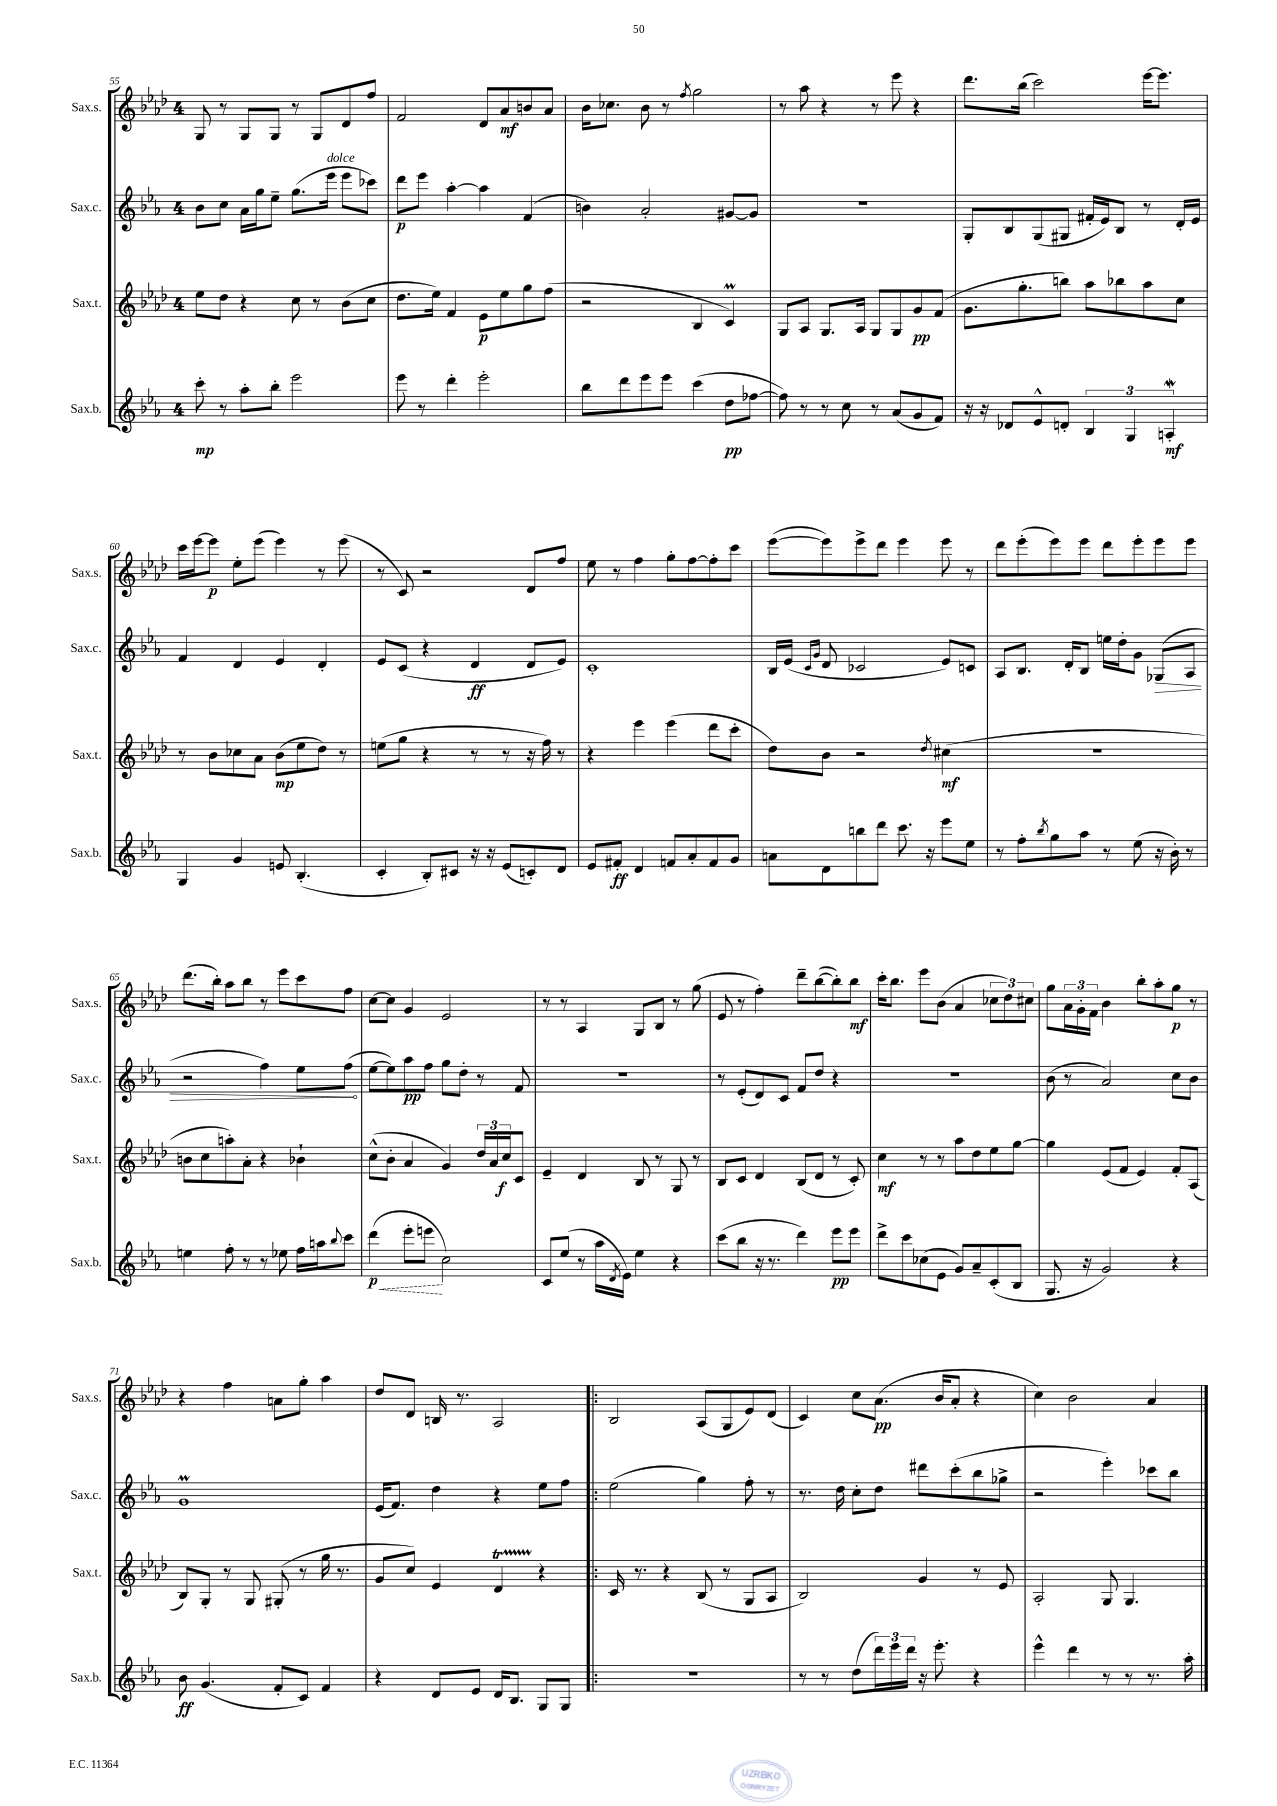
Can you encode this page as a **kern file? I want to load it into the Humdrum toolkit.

**kern	**kern	**kern	**kern
*staff4	*staff3	*staff2	*staff1
*clefG2	*clefG2	*clefG2	*clefG2
*k[b-e-a-]	*k[b-e-a-d-]	*k[b-e-a-]	*k[b-e-a-d-]
*M4/4	*M4/4	*M4/4	*M4/4
8ccc'	8ee-	8b-	8G
8r	8dd-	8cc	8r
8aa-'	4r	16a-	8G
.	.	16gg	.
8bb-'	.	8ee-~	8G
2eee-	8cc	(8.gg	8r
.	8r	.	8G
.	.	16eee-	.
.	(8b-	8eee-	8d-
.	8cc	8ccc-)	8ff
=	=	=	=
8eee-	8.dd-	8ddd	2f
8r	.	8eee-	.
.	16ee-)	.	.
4ddd'	4f	[4aa-'	.
2eee-'	8e-	4aa-]	8d-
.	8ee-	.	8a-
.	8gg	(4f	8b
.	(8ff	.	8a-
=	=	=	=
8bb-	2r	4b)	16b-
.	.	.	8.cc-
8ddd	.	.	.
8eee-	.	2a-'	8b-
8eee-	.	.	8r
.	.	.	8qff
(4ccc	4B-	.	2gg
8dd	4c)	[8g#	.
[8ff-	.	8g#]	.
=	=	=	=
8ff-])	8G	1r	8r
8r	8A-	.	8aa-
8r	8.G	.	4r
8cc	.	.	.
.	16A-	.	.
8r	8G	.	8r
(8a-	8G	.	8eee-
8g	8g	.	4r
8f)	(8f	.	.
=	=	=	=
16r	8.g	8G'	8.ddd-
16r	.	.	.
8d-	.	8B-	.
.	8.gg'	.	(16bb-
8e-^^	.	(8G	2ccc)
8d'	8bb)	8G#	.
6B-	8aa-	16f#'	.
.	.	16e-)	.
.	8bb-	8B-	.
6G	.	.	.
.	8aa-	8r	[16eee-
.	.	.	8.eee-]
6A'	.	.	.
.	8cc	16d'	.
.	.	16e-	.
=	=	=	=
4G	8r	4f	16ccc
.	.	.	[16eee-
.	8b-	.	8eee-]
4g	8cc-	4d	8ee-'
.	8a-	.	(8eee-
8e	(8b-	4e-	4eee-)
(4.B-'	8ee-	.	.
.	8dd-)	4d'	8r
.	8r	.	(8eee-
=	=	=	=
4c'	(8ee	8e-	8r
.	8gg	(8c	8c)
8B-')	4r	4r	2r
8c#	.	.	.
16r	8r	4d	.
16r	.	.	.
(8e-	8r	.	.
8c')	16r	8d	8d-
.	16ff)	.	.
8d	8r	8e-)	8ff
=	=	=	=
8e-	4r	1c'	8ee-
8f#'	.	.	8r
4d	4eee-	.	4ff
8f	(4eee-	.	8gg'
8a-'	.	.	[8ff
8f	8ddd-	.	8ff']
8g	8ccc'	.	8ccc
=	=	=	=
8a	8dd-)	16B-	([8eee-
.	.	(16e-	.
.	.	16qqc	.
.	.	16qqg	.
8d	8b-	8d	8eee-])
8bb	2r	2c-	8eee-^
8ddd	.	.	8ddd-
8.ccc	.	.	4eee-
16r	.	.	.
.	8qdd-	.	.
8eee-	(4cc#	8e-)	8eee-
8ee-	.	8c	8r
=	=	=	=
8r	1r	8A-	8ddd-
8ff'	.	8.B-	(8eee-'
8qbb-	.	.	.
8gg	.	.	8eee-)
.	.	16d'	.
8aa-	.	8B-	8eee-
8r	.	16ee	8ddd-
.	.	16dd'	.
(8ee-	.	8g	8eee-'
16r	.	(8G-	8eee-
16b-')	.	.	.
8r	.	8A-	8eee-
=	=	=	=
4ee	8b	2r	(8.ddd-
.	8cc	.	.
.	.	.	16bb-')
8ff'	8aa')	.	8aa-
8r	8a-'	.	8bb-
8r	4r	4ff)	8r
8ee-	.	.	8eee-
16ff	4b-`	8ee-	8ccc
16aa	.	.	.
8qqbb-	.	.	.
8ccc	.	(8ff	8ff
=	=	=	=
(4ddd	(8cc^^	[8ee-	[8cc
.	8b-'	8ee-])	8cc]
8eee-'	4a-	8aa-	4g
8eee	.	8ff	.
2cc)	4g)	8gg	2e-
.	.	8dd'	.
.	24dd-	8r	.
.	24a-	.	.
.	24cc	.	.
.	8c	8f	.
=	=	=	=
8c	4e-~	1r	8r
(8ee-	.	.	8r
8r	4d-	.	4A-
16aa-	.	.	.
8qd	.	.	.
16e-)	.	.	.
4ee-	8B-	.	8G
.	8r	.	8B-
4r	8G	.	8r
.	8r	.	(8gg
=	=	=	=
(8ccc	8B-	8r	8e-
8bb-	8c	(8e-'	8r
16r	4d-	8d)	4ff')
8.r	.	.	.
.	.	8c	.
4ddd)	(8B-	8f	8ddd-~
.	8d-	8dd	([8bb-
8eee-	8r	4r	8bb-'])
8eee-	8c')	.	8bb-
=	=	=	=
8ddd^	4cc	1r	16ccc'
.	.	.	8.bb-
8ccc	.	.	.
(8cc-	8r	.	8eee-
8e-	8r	.	(8b-
8g)	8aa-	.	4a-
8a-~	8dd-	.	.
(8c'	8ee-	.	12cc-
.	.	.	12dd-)
8B-	[8gg	.	.
.	.	.	12cc#
=	=	=	=
8.G	4gg]	(8b-	8gg
.	.	8r	24a-
.	.	.	24g'
16r	.	.	.
.	.	.	24f
2g)	(8e-	2a-)	4b-
.	8f	.	.
.	4e-)	.	8bb-'
.	.	.	8aa-'
4r	8f'	8cc	8gg
.	(8A-	8b-	8r
=	=	=	=
8b-	8B-)	1g	4r
(4.g	8G'	.	.
.	8r	.	4ff
.	8G	.	.
8f'	(8G#'	.	8a
8c)	8r	.	8gg'
4f	16gg	.	4aa-
.	8.r	.	.
=	=	=	=
4r	8g	(16e-	8dd-
.	.	8.f)	.
.	8cc)	.	8d-
8d	4e-	4dd	16B
.	.	.	8.r
8e-	.	.	.
16d	4d-	4r	2A-
8.B-	.	.	.
8G	4r	8ee-	.
8G	.	8ff	.
=!|:	=!|:	=!|:	=!|:
1r	16c	(2ee-	2B-
.	8.r	.	.
.	4r	.	.
.	(8B-	4gg)	(8A-
.	8r	.	8G
.	8G	8ff'	8e-)
.	8A-	8r	(8d-
=	=	=	=
8r	2B-)	8.r	4c)
8r	.	.	.
.	.	16dd	.
(8dd	.	8cc'	8cc
24ddd)	.	8dd	(8.a-
24eee-	.	.	.
24ddd	.	.	.
16r	4g	8ddd#	.
8.eee-'	.	.	16b-
.	.	(8ccc'	8a-'
4r	8r	8bb-	4r
.	8e-	8gg-^	.
=	=	=	=
4eee-^^	2A-'	2r	4cc)
4ddd	.	.	2b-
8r	8G	4eee-')	.
8r	4.G	.	.
8.r	.	8ccc-	4a-
.	.	8bb-	.
16aa-'	.	.	.
==	==	==	==
*-	*-	*-	*-
